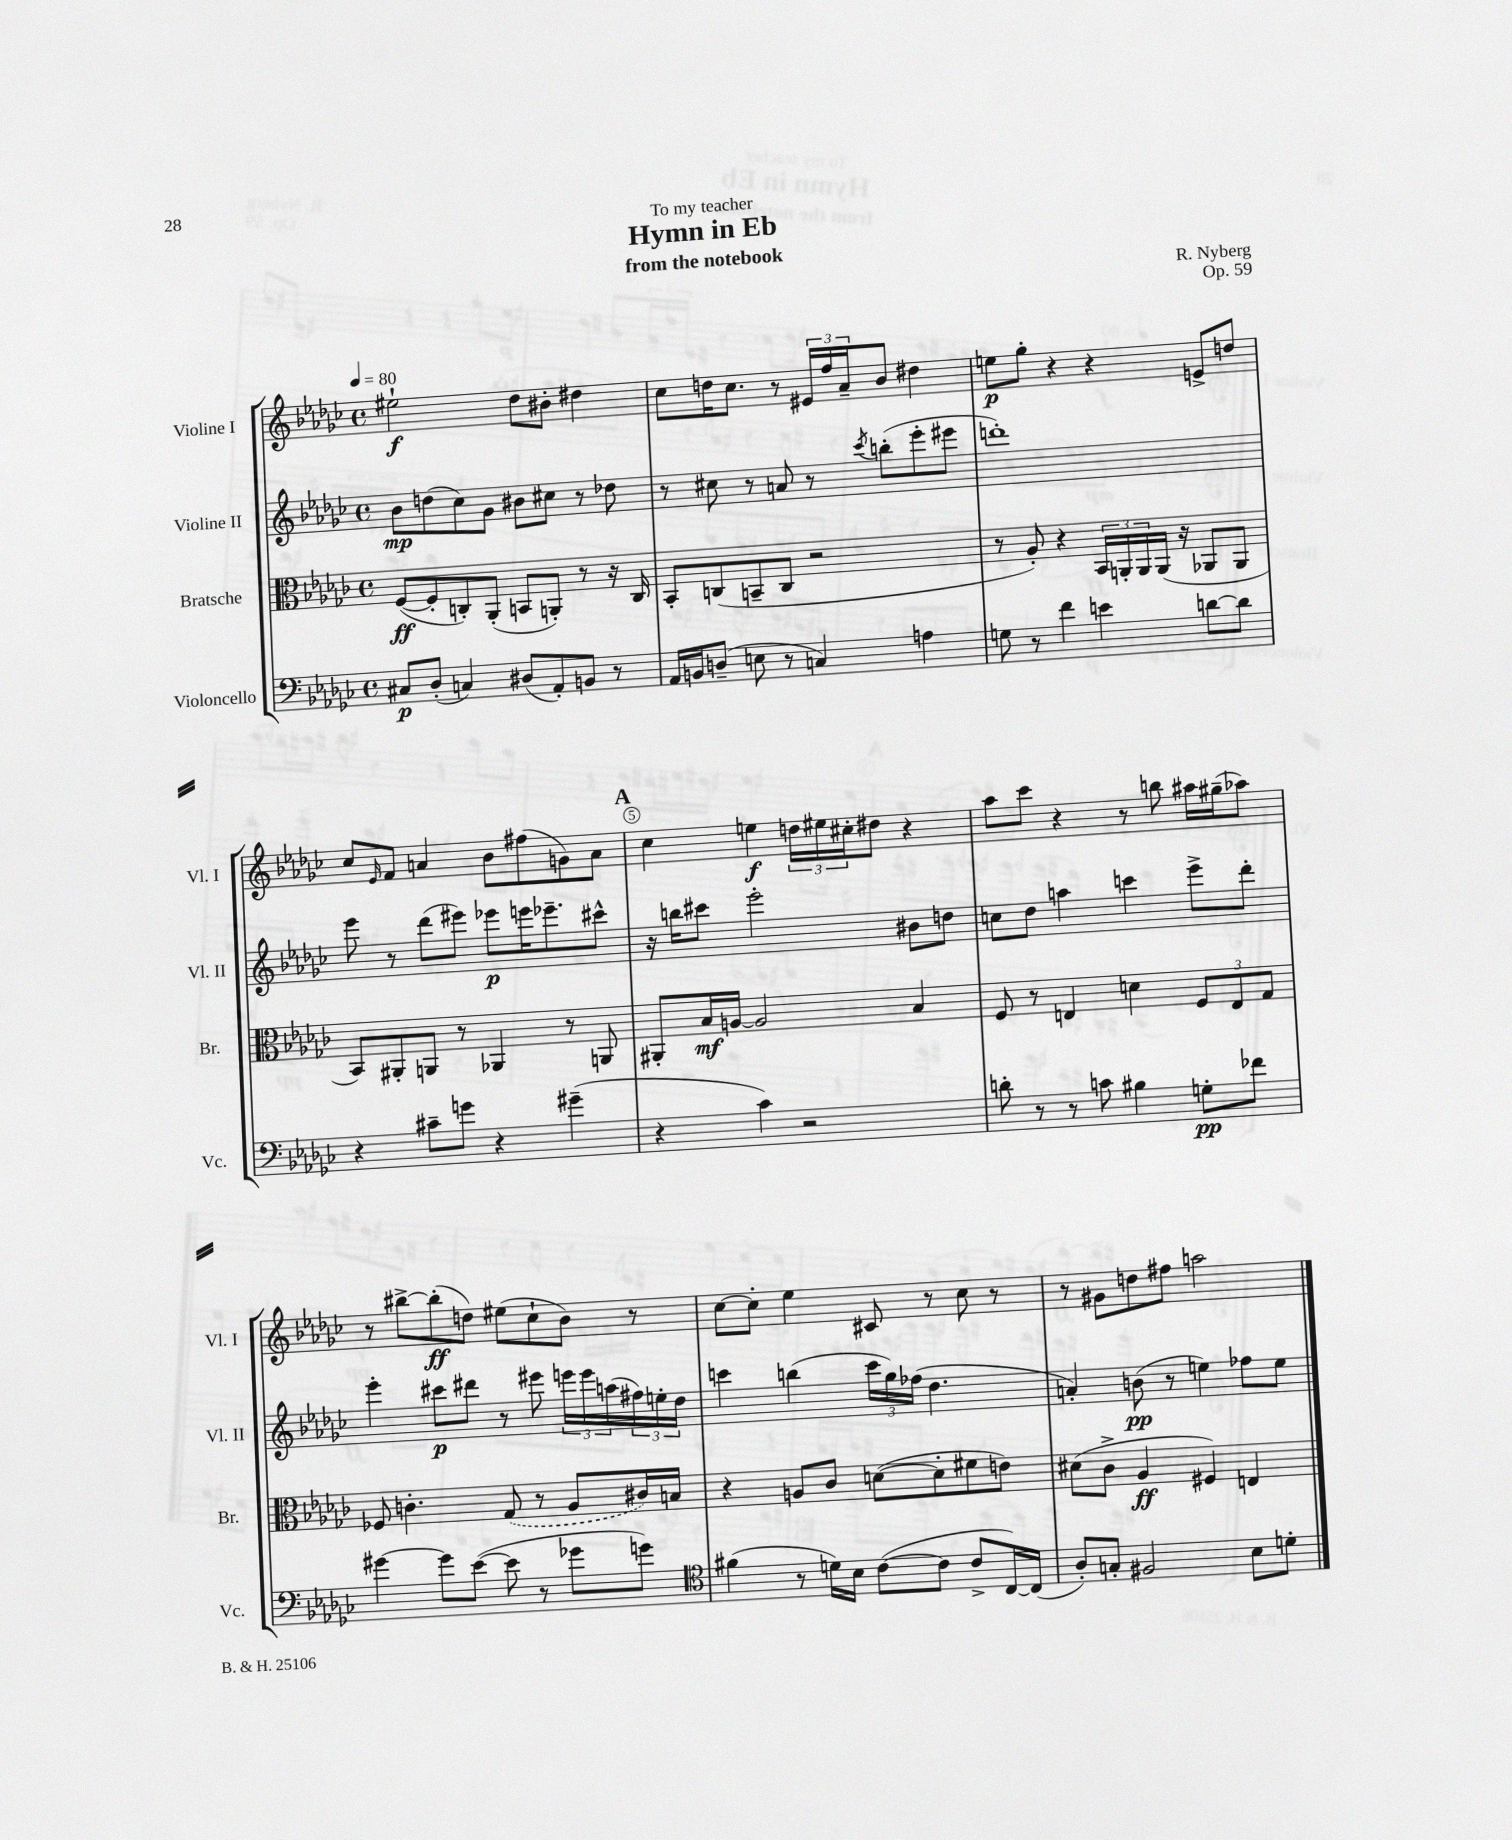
\header { title = "Hymn in Eb" composer = "R. Nyberg" subtitle = "from the notebook" dedication = "To my teacher" opus = "Op. 59" }
<<
\new StaffGroup <<
\new Staff = "s0" \with { instrumentName = "Violine I" shortInstrumentName = "Vl. I" } {
    \clef treble \key ges \major \defaultTimeSignature \time 4/4 \tempo 4 = 80
    eis''2-!\f des''8 bis'8-. dis''4 |
    ces''8 d''16 ces''8. r8 \tuplet 3/2 { eis'16 f''16 aes'16-- } bes'8 dis''4 |
    e''8\p ges''8-. r4 r4 e'8-> d''8 |
    ces''8 \grace { ees'16 } f'8 a'4 bes'8 fis''8( g'8) a'8 |
    \mark \markup { \bold "A" } ces''4 e''4\f \tuplet 3/2 { d''16 eis''16 cis''16-. } dis''8 r4 |
    aes''8 ces'''8 r4 r8 b''8 ais''16 gis''16--( aes''8) |
    r8 bis''8~-> bis''8-.\ff( d''8) eis''8( ces''8-! bes'8) r8 |
    ces''8~ ces''8-. ees''4 cis'8 r8 ces''8 r8 |
    r8 gis'8 d''8 fis''8 a''2 \bar "|." |
}
\new Staff = "s1" \with { instrumentName = "Violine II" shortInstrumentName = "Vl. II" } {
    \clef treble \key ges \major \defaultTimeSignature \time 4/4
    bes'8\mp d''8( ces''8) ges'8 bis'8 cis''8 r8 des''8 |
    r8 cis''8 r8 a'8 r8 \acciaccatura { ces'''8 } b''8-.( ees'''8-. eis'''8 |
    d'''1-.) |
    ees'''8 r8 des'''8( eis'''8) ees'''8\p e'''16 ees'''8.-- cis'''8-^ |
    \mark \markup { \bold "A" } r16 b''16 cis'''8 ees'''2-. bis'8 d''8 |
    c''8 des''8 a''4 c'''4 ees'''8-> des'''8-. |
    ees'''4-. cis'''8\p dis'''8 r8 eis'''8 \tuplet 3/2 { e'''16 e'''16 a''16( } \tuplet 3/2 { fis''16) e''16-. des''16 } |
    c'''4 b''4( \tuplet 3/2 { c'''16 ges''16) fes''16( } des''4. |
    a'4-.) b'8\pp( r8 e''4) fes''8 e''8 \bar "|." |
}
\new Staff = "s2" \with { instrumentName = "Bratsche" shortInstrumentName = "Br." } {
    \clef alto \key ges \major \defaultTimeSignature \time 4/4
    f8~\ff( f8-. c8-.) aes,8-.( b,8 a,8-.) r8 r16 c16 |
    bes,8-. c8( b,8-- c8 r2 |
    r8 aes8-.) r4 \tuplet 3/2 { bes,16 a,16-. a,16 } a,16( r16 aes,8 aes,8 |
    bes,8) ais,8-. a,8 r8 aes,4 r8 a,8 |
    \mark \markup { \bold "A" } ais,8-. bes16\mf a16~ a2 bes4 |
    f8 r8 e4 d'4 \tuplet 3/2 { f8 e8 ges8 } |
    fes8 c'4.-. \once \slurDashed ges8( r8 aes8 cis'16) b16 |
    r4 a8 ces'8 d'8~( d'8-. fis'8 e'8) |
    dis'8( ces'8-> aes4\ff fis4) e4 \bar "|." |
}
\new Staff = "s3" \with { instrumentName = "Violoncello" shortInstrumentName = "Vc." } {
    \clef bass \key ges \major \defaultTimeSignature \time 4/4
    cis8\p des8-.( c4) dis8( aes,8-.) b,8 r8 |
    aes,16 b,16 d8--( e8 r8 c4) a4 |
    g8 r8 f'4 e'4 d'8~ d'8 |
    r4 cis'8-- g'8 r4 gis'4--( |
    \mark \markup { \bold "A" } r4 ces'4) r2 |
    d'8-. r8 r8 c'8 bis4 g8-.\pp fes'8 |
    gis'4~ gis'8 ees'8~( ees'8 r8 ges'8 g'8) |
    \clef tenor fis'4( r8 d'16) bes16 ces'8~( ces'8 ces'8-> ces16~) ces16( |
    aes8-.) g8-. fis2 bes8 d'8-. \bar "|." |
}
>>
>>
\layout { \context { \Score \override BarNumber.break-visibility = ##(#f #t #t) barNumberVisibility = #(every-nth-bar-number-visible 5) \override BarNumber.stencil = #(make-stencil-circler 0.1 0.3 ly:text-interface::print) } }
